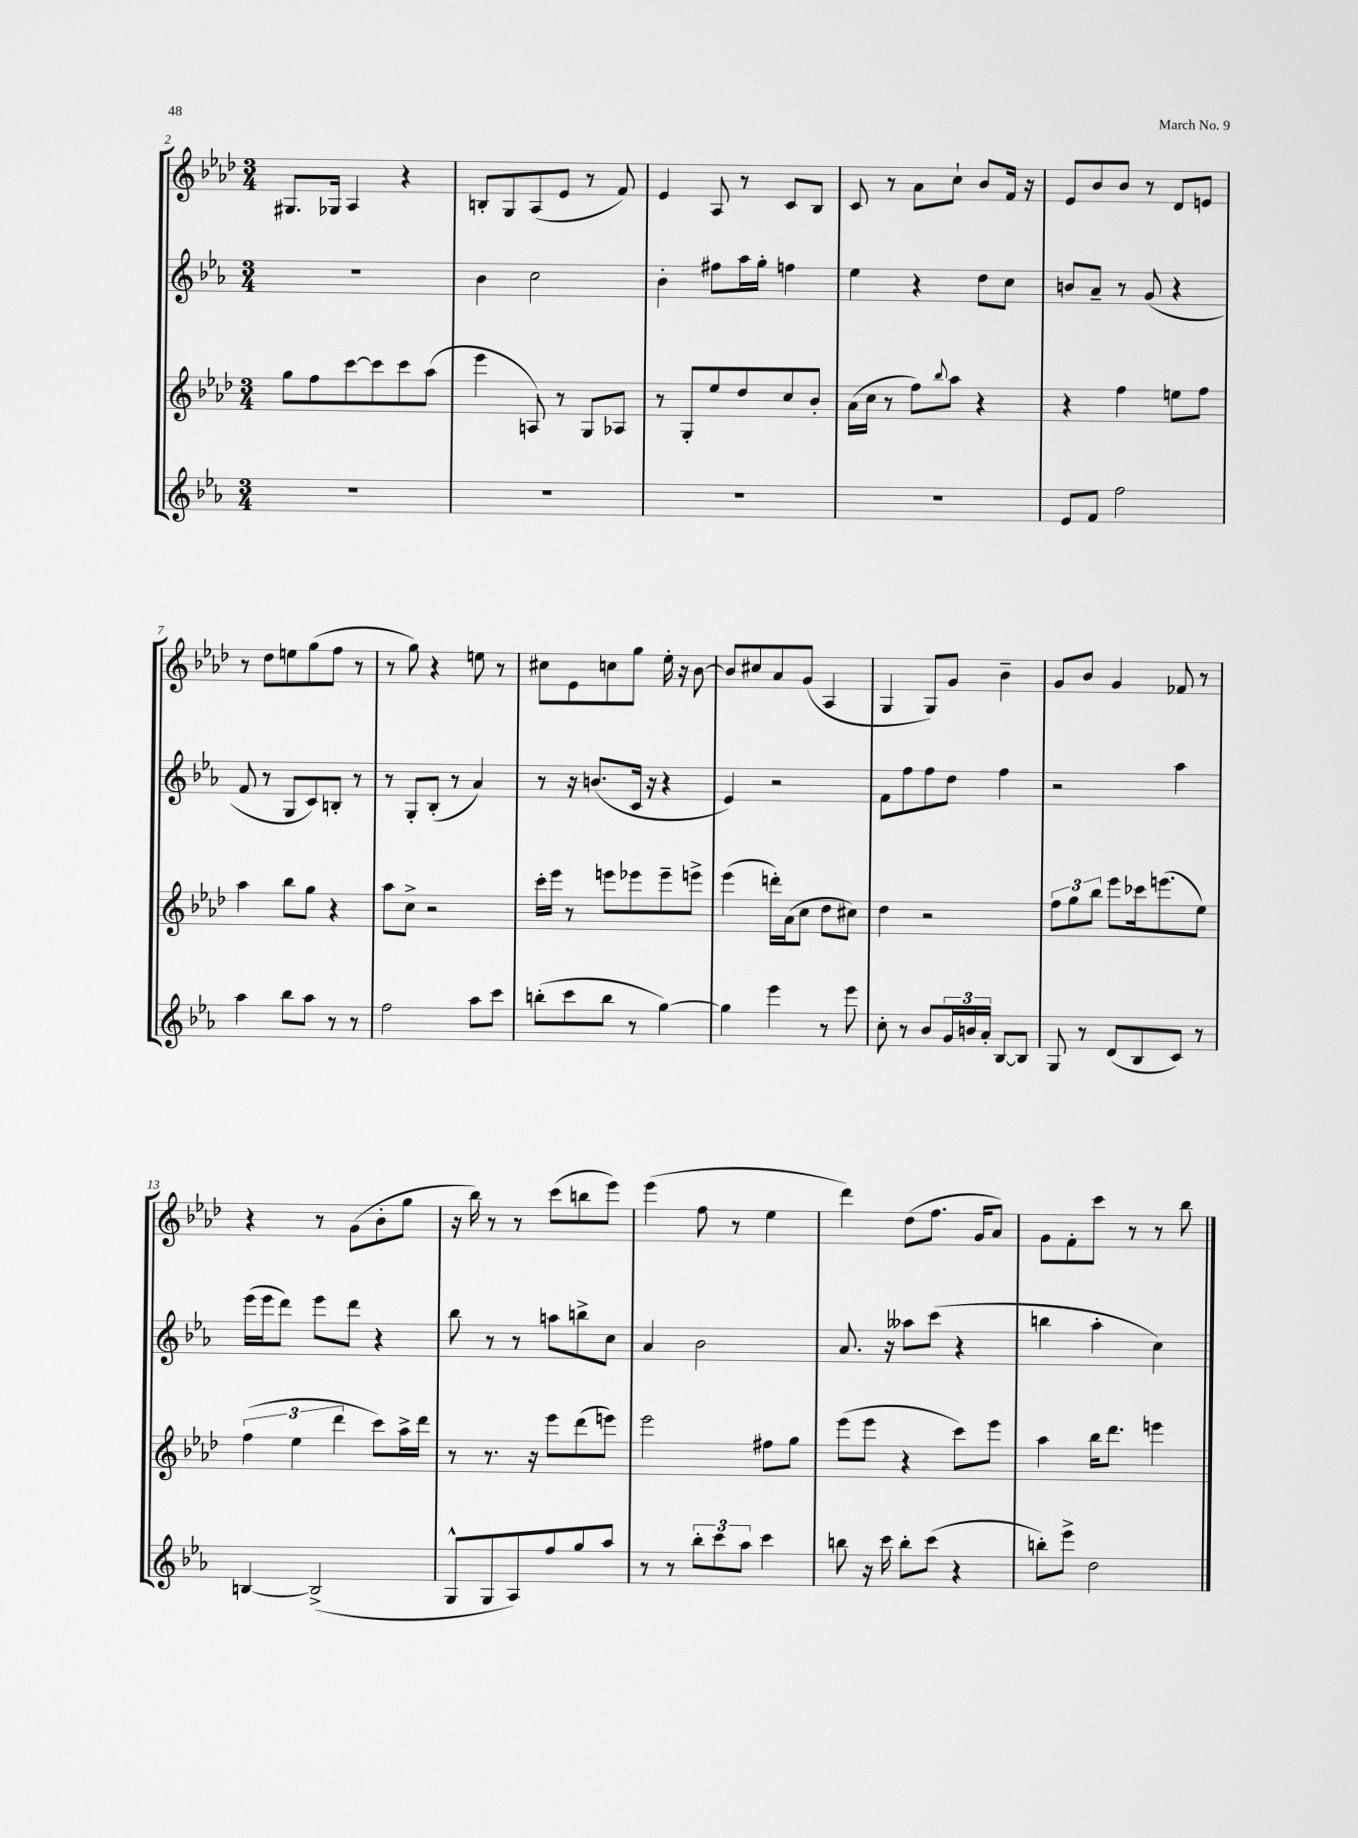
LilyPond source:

<<
\new StaffGroup <<
\new Staff = "s0" {
    \clef treble \key aes \major \numericTimeSignature \time 3/4
    gis8. ges16 aes4 r4 |
    b8-. g8 aes8( ees'8 r8 f'8) |
    ees'4 aes8 r8 c'8 bes8 |
    c'8 r8 aes'8 c''8-! bes'8 f'16 r16 |
    ees'8 bes'8 bes'8 r8 des'8 e'8 |
    r8 des''8 e''8 g''8( f''8 r8 |
    r8 g''8) r4 e''8 r8 |
    cis''8 ees'8 c''8 g''8 ees''16-. r16 bes'8~ |
    bes'8 cis''8 aes'8 g'8( aes4 |
    g4 g8) g'8 bes'4-- |
    g'8 bes'8 g'4 fes'8 r8 |
    r4 r8 g'8( bes'8-. g''8 |
    r16 bes''16) r8 r8 c'''8( b''8 ees'''8) |
    ees'''4( f''8 r8 ees''4 |
    des'''4) des''8( f''8. g'16 aes'8) |
    g'8 f'8-. c'''8 r8 r8 bes''8 \bar "|." |
}
\new Staff = "s1" {
    \clef treble \key ees \major \numericTimeSignature \time 3/4
    R2. |
    bes'4 c''2 |
    bes'4-. fis''8 aes''16 g''16-. f''4 |
    ees''4 r4 d''8 c''8 |
    b'8 aes'8-- r8 g'8( r4 |
    f'8 r8 g8 c'8) b8-. r8 |
    r8 g8-. bes8-.( r8 aes'4) |
    r8 r16 b'8.( c'16 r16 r4 |
    ees'4) r2 |
    f'8 f''8 f''8 d''8 f''4 |
    r2 aes''4 |
    ees'''16( ees'''16 d'''8) ees'''8 d'''8 r4 |
    bes''8 r8 r8 a''8 b''8-> c''8 |
    aes'4 bes'2 |
    aes'8. r16 aeses''8 c'''8( r4 |
    b''4 aes''4-. c''4) \bar "|." |
}
\new Staff = "s2" {
    \clef treble \key aes \major \numericTimeSignature \time 3/4
    g''8 f''8 c'''8~ c'''8 c'''8 aes''8( |
    ees'''4 a8) r8 g8 aes8 |
    r8 g8-. ees''8 des''8 c''8 bes'8-. |
    aes'16( c''16 r8 f''8) \appoggiatura { bes''8 } aes''8 r4 |
    r4 f''4 e''8 f''8 |
    aes''4 bes''8 g''8 r4 |
    aes''8 c''8-> r2 |
    c'''16-. ees'''16 r8 e'''8 ees'''8 ees'''8-- e'''8-> |
    ees'''4( d'''16-.) aes'16( c''8 des''8 cis''8) |
    des''4 r2 |
    \tuplet 3/2 { f''8 g''8 bes''8 } ees'''8 ces'''16 e'''8.( ees''8) |
    \tuplet 3/2 { f''4( ees''4 des'''4 } c'''8) aes''16-> des'''16 |
    r8 r8. r16 ees'''8 des'''8( e'''8) |
    ees'''2 fis''8 g''8 |
    ees'''8( ees'''8 r4 c'''8) ees'''8 |
    aes''4 bes''16 des'''8. e'''4 \bar "|." |
}
\new Staff = "s3" {
    \clef treble \key ees \major \numericTimeSignature \time 3/4
    R2. |
    R2. |
    R2. |
    R2. |
    ees'8 f'8 f''2 |
    aes''4 bes''8 aes''8 r8 r8 |
    f''2 aes''8 c'''8 |
    b''8-.( c'''8 b''8 r8 g''4~) |
    g''4 ees'''4 r8 ees'''8 |
    c''8-. r8 bes'8 \tuplet 3/2 { g'16 b'16 aes'16-. } bes8~ bes8 |
    g8 r8 d'8( bes8 c'8) r8 |
    b4~ b2->( |
    g8-^ g8 aes8) f''8 g''8 aes''8 |
    r8 r8 \tuplet 3/2 { bes''8-. c'''8 aes''8 } c'''4 |
    b''8 r16 c'''16 b''8-. c'''8( r4 |
    b''8-.) ees'''8-> d''2 \bar "|." |
}
>>
>>
\layout { \context { \Score currentBarNumber = #2 } }
